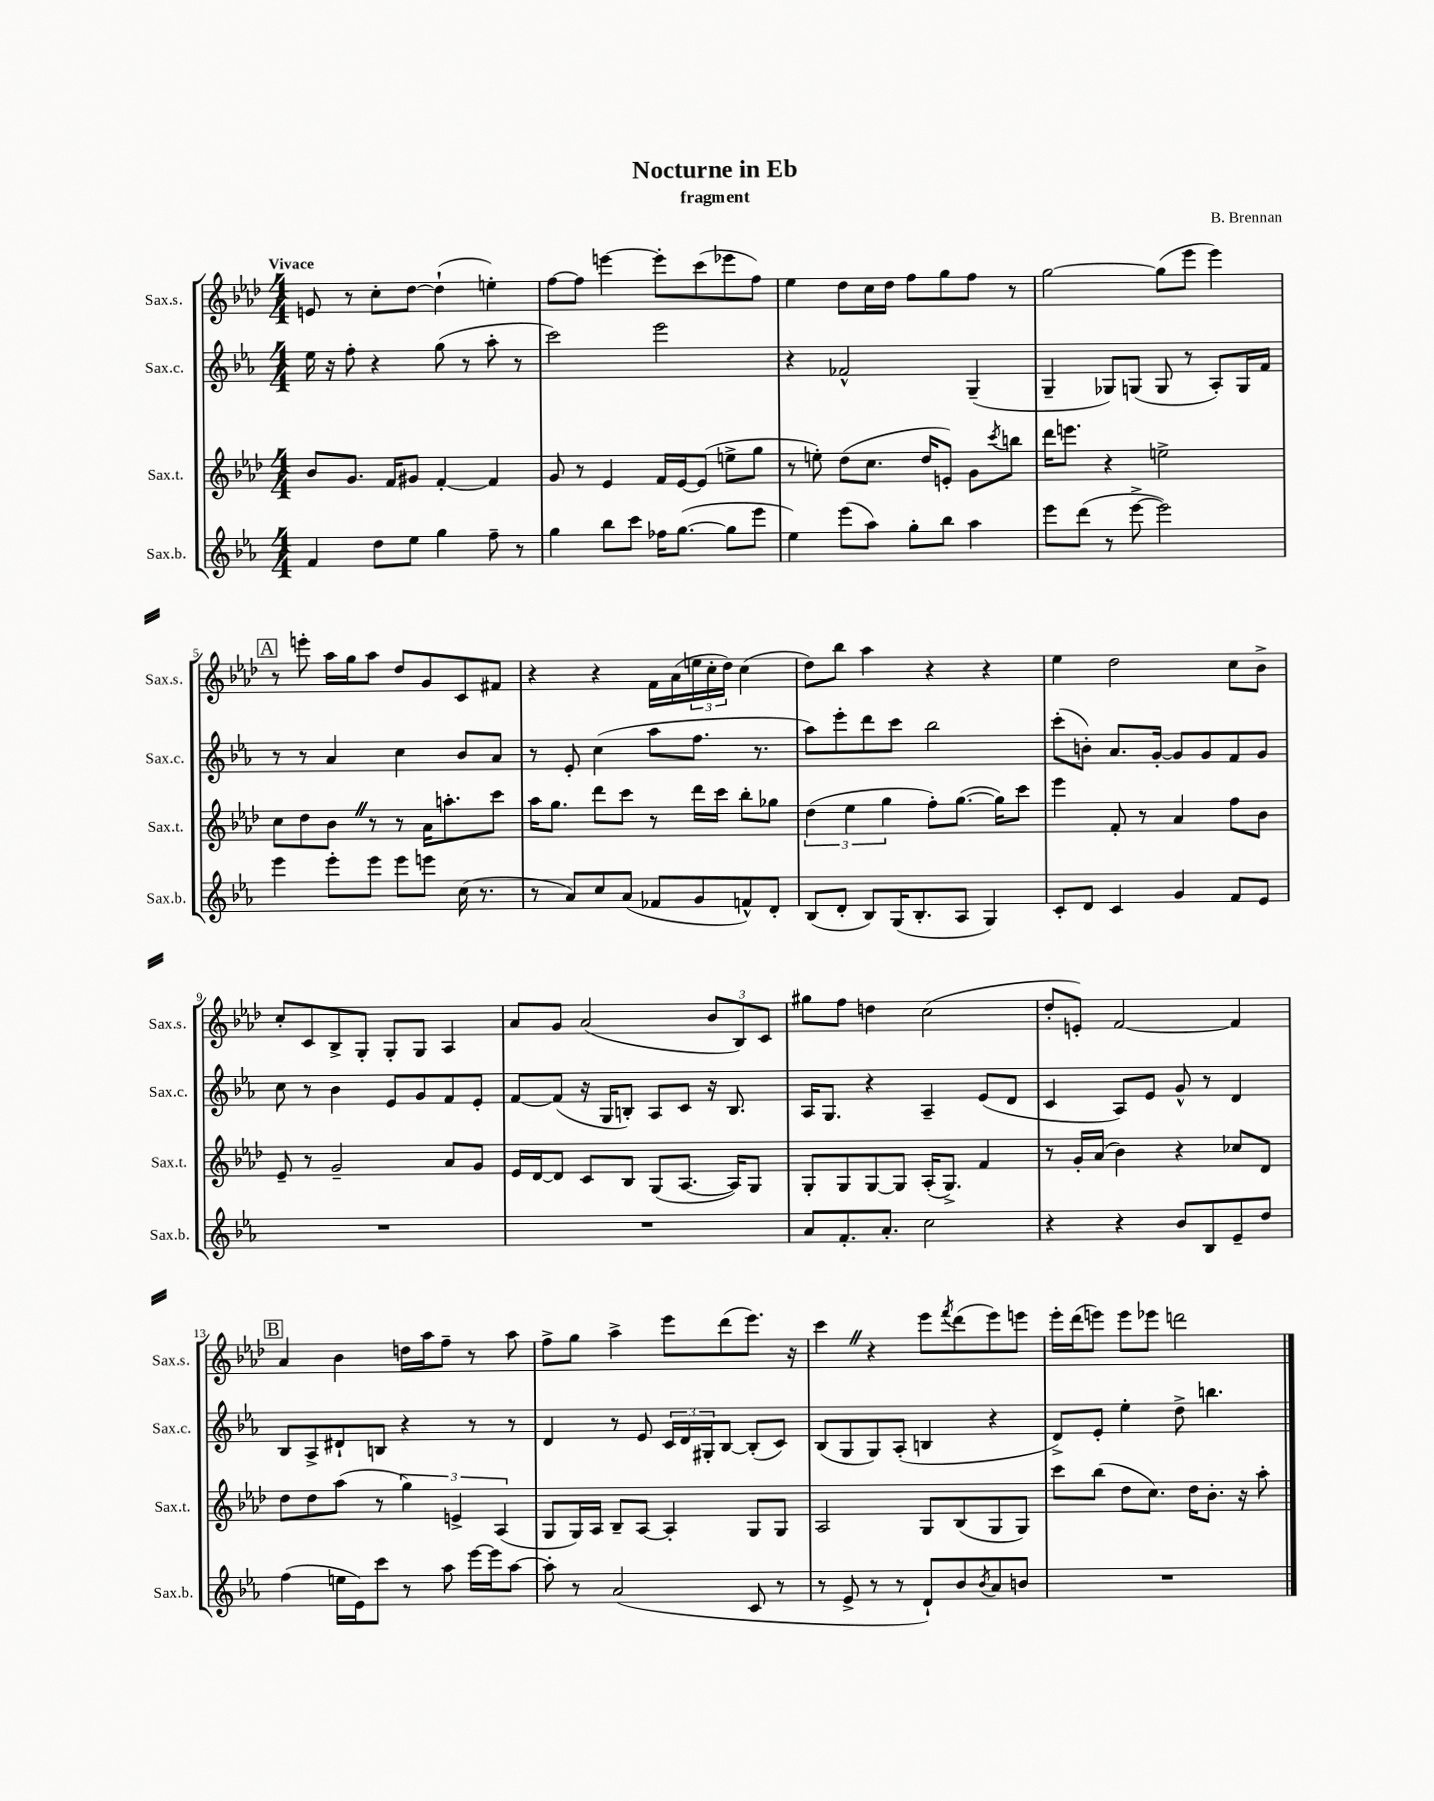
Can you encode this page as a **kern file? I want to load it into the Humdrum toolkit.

**kern	**kern	**kern	**kern
*staff4	*staff3	*staff2	*staff1
*clefG2	*clefG2	*clefG2	*clefG2
*k[b-e-a-]	*k[b-e-a-d-]	*k[b-e-a-]	*k[b-e-a-d-]
*M4/4	*M4/4	*M4/4	*M4/4
4f/	8b-/L	16ee-\	8e/
.	.	16r	.
.	8.g/J	8ff'\	8r
8dd\L	.	4r	8cc'\L
.	16f/LK	.	.
8ee-\J	8g#/J	.	[8dd-\J
4gg\	[4f'/	(8gg\	(4dd-`\]
.	.	8r	.
8ff~\	4f/]	8aa-'\	4ee'\)
8r	.	8r	.
=	=	=	=
4gg\	8g/	2ccc\)	[8ff\L
.	8r	.	8ff\]J
8bb-\L	4e-/	.	[4eee\
8ccc\J	.	.	.
16ff-\LK	16f/LL	2eee-\	8eee'\]L
([8.gg\J	[16e-/J	.	.
.	(8e-/]J	.	(8ccc\
8gg\]L	8ee^\L	.	8eee-\
8eee-\J	8gg\J	.	8ff\J)
=	=	=	=
4ee-\)	8r	4r	4ee-\
.	8ee'\)	.	.
(8eee-\L	(8dd-\L	2f-^^/	8dd-\L
8aa-\J)	8.cc\J	.	16cc\L
.	.	.	16dd-\JJ
8gg'\L	.	.	8ff\L
.	16dd-/LK	.	.
8bb-\J	8e'/J)	.	8gg\
4aa-\	8g\L	(4G~/	8ff\J
.	8qccc/	.	.
.	8bb\J	.	8r
=	=	=	=
8eee-\L	16ddd-\LK	4G~/	[2gg\
.	8.eee\J	.	.
(8ddd\J	.	.	.
8r	4r	8G-/L)	.
[8eee-^\	.	(8G/J	.
2eee-\])	2ee^\	8G/	(8gg\]L
.	.	8r	8eee-\J
.	.	8A-'/L)	4eee-\)
.	.	16G/L	.
.	.	16f/JJ	.
=	=	=	=
4eee-\	8cc\L	8r	8r
.	8dd-\	8r	8eee'\
8eee-'\L	8b-\J	4a-/	16aa-\LL
.	.	.	16gg\J
8eee-\J	8r	.	8aa-\J
8eee-\L	8r	4cc\	8dd-/L
8eee\J	16a-\LK	.	8g/
.	8.aa'\	.	.
(16cc\	.	8b-/L	8c/
8.r	.	.	.
.	8ccc\J	8a-/J	8f#/J
=	=	=	=
8r	16aa-\LK	8r	4r
.	8.gg\J	.	.
8a-/L)	.	8e-'/	.
8cc/	8ddd-\L	(4cc\	4r
(8a-/J	8ccc\J	.	.
8f-/L	8r	8aa-\L	16f\LL
.	.	.	(16a-\
8g/	16ddd-\LL	8.ff\J	24ee\
.	.	.	24cc'\
.	16ccc\JJ	.	.
.	.	.	24dd-\JJ)
8f^^/)	8bb-'\L	.	(4cc\
.	.	8.r	.
8d'/J	8gg-\J	.	.
=	=	=	=
(8B-/L	(6dd-\	8aa-\L)	8dd-\L)
8d'/J	.	8eee-'\	8bb-\J
.	6ee-\	.	.
8B-/L)	.	8ddd\	4aa-\
.	6gg\	.	.
(16G/K	.	8ccc\J	.
8.B-'/	.	.	.
.	8ff'\L)	2bb-\	4r
8A-/J	([8.gg\J	.	.
4G/)	.	.	4r
.	16gg\]LK)	.	.
.	8ccc\J	.	.
=	=	=	=
8c'/L	4eee-\	(8ccc'\L	4ee-\
8d/J	.	8b'\J)	.
4c/	8f'/	8.a-/L	2dd-\
.	8r	.	.
.	.	[16g'/Jk	.
4g/	4a-/	8g/]L	.
.	.	8g/	.
8f/L	8ff\L	8f/	8cc\L
8e-/J	8b-\J	8g/J	8b-^\J
=	=	=	=
1r	8e-~/	8cc\	8cc'/L
.	8r	8r	8c/
.	2g~/	4b-\	8B-^/
.	.	.	8G'/J
.	.	8e-/L	8G'/L
.	.	8g/	8G/J
.	8a-/L	8f/	4A-/
.	8g/J	8e-'/J	.
=	=	=	=
1r	16e-/LL	[8f/L	8a-/L
.	[16d-/J	.	.
.	8d-/]J	(8f/]J	8g/J
.	8c/L	16r	(2a-/
.	.	16G/LK	.
.	8B-/J	8B'/J)	.
.	(8G/L	8A-/L	.
.	[8.A-/J	8c/J	.
.	.	16r	12b-/L
.	16A-/]LK)	8.B/	.
.	.	.	12B-/)
.	8G/J	.	.
.	.	.	12c/J
=	=	=	=
8a-/L	8G'/L	16A-/LK	8gg#\L
.	.	8.G/J	.
8.f'/	8G/	.	8ff\J
.	[8G/	4r	4dd\
8.a-'/J	.	.	.
.	8G/]J	.	.
2cc\	(16A-'/LK	4A-~/	(2cc\
.	8.G^/J)	.	.
.	4f/	(8e-/L	.
.	.	8d/J	.
=	=	=	=
4r	8r	4c/	8dd-'/L
.	16g'/LL	.	8e'/J)
.	(16a-/JJ	.	.
4r	4b-\)	8A-/L)	[2f/
.	.	8e-/J	.
8b-/L	4r	8g^^/	.
8B-/	.	8r	.
8e-~/	8cc-/L	4d/	4f/]
8dd/J	8d-/J	.	.
=	=	=	=
(4ff\	8dd-\L	8B-/L	4a-/
.	8dd-\	8A-^/	.
16ee\LL	(8aa-\J	8d#`/	4b-\
16e-\J)	.	.	.
8ccc\J	8r	8B/J	.
8r	6gg\)	4r	16dd\LL
.	.	.	16aa-\J
8aa-\	.	.	8ff~\J
.	6e^/	.	.
[16eee-\LL	.	8r	8r
16eee-\]J	.	.	.
.	(6A-/	.	.
[8aa-\J	.	8r	8aa-\
=	=	=	=
8aa-'\]	8G/L	4d/	8ff^\L
8r	16G/L)	.	8gg\J
.	16A-/JJ	.	.
(2a-/	8B-~/L	8r	4aa-^\
.	[8A-/J	8e-/	.
.	4A-'/]	24c/LL	8eee-\L
.	.	24d/	.
.	.	24G#'/J	.
.	.	[8B-/J	(8ddd-\
8c/	8G/L	(8B-'/]L	8.eee-\J)
8r	8G/J	8c/J)	.
.	.	.	16r
=	=	=	=
8r	2A-/	(8B-/L	4ccc\
8e-^/	.	8G/	.
8r	.	8G/)	4r
8r	.	(8A-'/J	.
8d`/L)	8G/L	4B/	8eee-\L
.	.	.	8qfff/
8b-/	(8B-/	.	(8ddd-\
8qb-/	.	.	.
8a-/	8G/	4r	8eee-\)
8b/J	8G/J)	.	8eee\J
=	=	=	=
1r	8ccc\L	8d^/L)	16eee-'\LL
.	.	.	(16ddd-\J
.	(8bb-\J	8e-'/J	8eee\J)
.	8dd-\L	4ee-'\	8eee\L
.	8.cc\J)	.	8eee-\J
.	.	8dd^\	2ddd\
.	16dd-\LK	.	.
.	8.b-'\J	4.bb\	.
.	16r	.	.
.	8aa-'\	.	.
==	==	==	==
*-	*-	*-	*-
